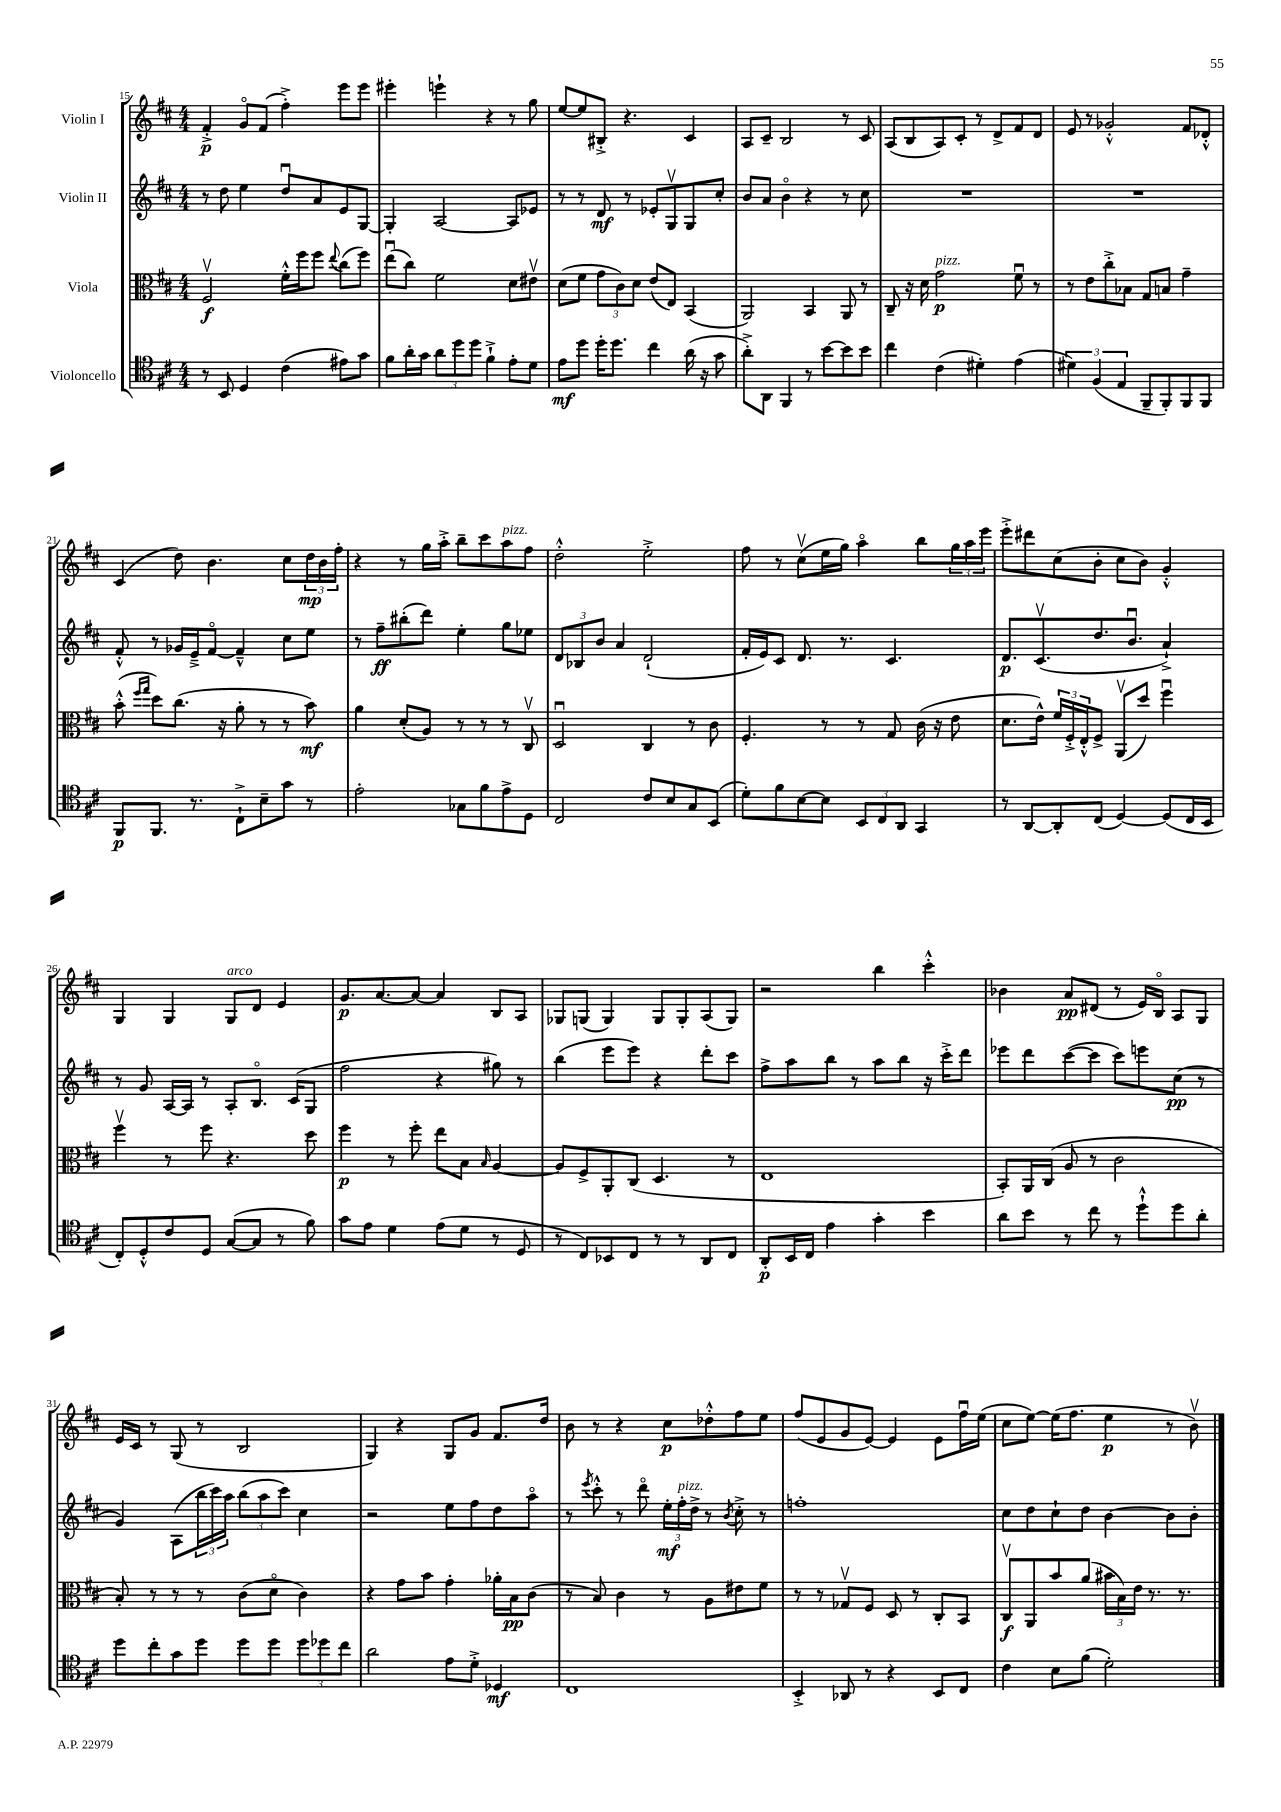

**kern	**kern	**kern	**kern
*staff4	*staff3	*staff2	*staff1
*clefC4	*clefC3	*clefG2	*clefG2
*k[f#c#]	*k[f#c#]	*k[f#c#]	*k[f#c#]
*M4/4	*M4/4	*M4/4	*M4/4
8r	2F#v/	8r	4f#'^/
8BB/	.	8dd\	.
4D/	.	4ee\	8go/L
.	.	.	(8f#/J
(4c#\	16f#'^^\LL	8ddu/L	4ff#'^\)
.	16ff#\J	.	.
.	8ff#\J	8a/	.
.	8qqee/	.	.
8e#\L)	(8cc#\L	8e/	8eee\L
8g\J	8ff#\J)	[8G/J	8eee\J
=	=	=	=
8f#\L	(8eeu\L	4G'/]	4eee#'\
16a'\L	8cc#\J)	.	.
16g\JJ	.	.	.
12a\L	2f#\	[2A/	4eee`\
12dd\	.	.	.
12dd\J	.	.	.
4f#`^\	.	.	4r
8e'\L	8d\L	8A/]L	8r
8d\J	8e#v\J	8e-/J	8gg\
=	=	=	=
8e\L	(8d\L	8r	[8ee/L
8dd\J	8f#\J	8r	8ee/]
16dd'\LK	12g\L	8d/	8B#'^/J
8.dd\J	.	.	.
.	12c#\)	.	.
.	.	8r	4.r
.	12d\J	.	.
4cc#\	(8e/L	8e-'/L	.
.	8E/J)	8Gv/	.
(16a\	(4BB/	8G/	4c#/
16r	.	.	.
8g\	.	8cc#'/J	.
=	=	=	=
8a'^\L)	2AA/)	8b/L	8A/L
8AA\J	.	8a/J	8c#~/J
4FF#/	.	4bo\	2B/
8r	4BB/	4r	.
[8b\L	.	.	.
8b\]	8AA/	8r	8r
8b\J	8r	8cc#\	8c#/
=	=	=	=
4cc#\	8C#~/	1r	(8A/L
.	16r	.	8B/
.	16d\	.	.
(4c#\	2g\	.	8A/)
.	.	.	8c#'/J
4d#'\)	.	.	8r
.	.	.	8d^/L
(4e\	8f#u\	.	8f#/
.	8r	.	8d/J
=	=	=	=
6d#\)	8r	1r	8e/
.	8e\L	.	8r
(6F#/	.	.	.
.	8cc#'^\	.	2g-'^^/
6E/	.	.	.
.	8B-\J	.	.
8FF#~/L	8G/L	.	.
8FF#'/)	8B/J	.	.
8FF#/	4g~\	.	8f#/L
8FF#/J	.	.	8d-'^^/J
=	=	=	=
8FF#/L	(8b'^^\	8f#'^^/	(4c#/
.	16qqff#/LL	.	.
.	16qqgg/JJ	.	.
8.FF#/J	8dd\L)	8r	.
.	(8.cc#\J	16g-/LL	8dd\)
8.r	.	16e~^/J	.
.	.	[8f#o/J	4.b\
.	16r	.	.
8C#`^\L	8a'\	4f#~^^/]	.
8B~\	8r	.	.
8g\J	8r	8cc#\L	8cc#\L
8r	8b\)	8ee\J	24dd\L
.	.	.	24b\
.	.	.	24ff#'\JJ
=	=	=	=
2e'\	4a\	8r	4r
.	.	8ff#~\L	.
.	(8d'/L	(8bb#'\	8r
.	8A/J)	8ddd\J)	16gg\LL
.	.	.	16aa'^\JJ
8G-\L	8r	4ee'\	8bb~\L
8f#\	8r	.	8ccc#\
8e^\	8r	8gg\L	8aa\
8D\J	8C#v/	8ee-\J	8ff#\J
=	=	=	=
2C#/	2Du/	12d/L	2dd'^^\
.	.	12B-/	.
.	.	12b/J	.
.	.	4a/	.
8c#/L	4C#/	(2d`/	2ee'^\
8B/	.	.	.
8G/	8r	.	.
(8BB/J	8c#\	.	.
=	=	=	=
8d'\L)	4.F#'/	16f#'/LL	8ff#\
.	.	16e/J)	.
8f#\	.	8c#/J	8r
[8B\	.	8.d/	(8cc#v\L
8B\]J	8r	.	16ee\L
.	.	8.r	16gg\JJ)
12BB/L	8r	.	4aao\
12C#/	.	.	.
.	8G/	4.c#/	.
12AA/J	.	.	.
4GG/	(16c#\	.	8bb\L
.	16r	.	.
.	8e\	.	24gg\L
.	.	.	24aa\
.	.	.	24eee\JJ
=	=	=	=
8r	8.d\L	8.d/L	8eee'^\L
[8AA/L	.	.	8ddd#\
.	16e^^\Jk)	(8.c#v/	.
8AA'/]	24f#/LL	.	(8cc#\
.	24F#'^/	.	.
.	24E'^^/J	.	.
(8C#/J	8F#^/J	8.dd/	8b'\J
[4D/)	(8AAv/L	.	8cc#\L
.	.	8.bu/J	.
.	8dd/J)	.	8b\J)
(8D/]L	4ff#u\	4a`^/)	4g'^^/
16C#/L	.	.	.
16BB/JJ	.	.	.
=	=	=	=
8C#'/L)	4ff#v\	8r	4G/
8D'^^/	.	8g/	.
8c#/	8r	[16A/LL	4G/
.	.	16A/]JJ	.
8D/J	8ff#\	8r	.
([8G/L	4.r	8A'/L	8G/L
8G/]J	.	8.Bo/J	8d/J
8r	.	.	4e/
.	.	(16c#/LK	.
8f#\)	8dd\	8G/J	.
=	=	=	=
8g\L	4ff#\	2ff#\	8.g/L
8e\J	.	.	.
.	.	.	[8.a/
4d\	8r	.	.
.	8ff#'\	.	8a/_J
(8e\L	8ee\L	4r	4a/]
8d\J	8B\J	.	.
.	16qqB/	.	.
8r	[4A/	8gg#\)	8B/L
8D/	.	8r	8A/J
=	=	=	=
8r	8A/]L	(4bb\	8G-/L
8C#/L)	8F#^/	.	(8G/J
8BB-/	8AA'/	8eee\L	4G/)
8C#/J	(8C#/J	8eee\J)	.
8r	4.D/	4r	8G/L
8r	.	.	8G'/
8AA/L	.	8ddd'\L	(8A/
8C#/J	8r	8ccc#\J	8G/J)
=	=	=	=
8AA'/L	1E	8ff#^\L	2r
16BB/L	.	8aa\	.
16C#/JJ	.	.	.
4e\	.	8bb\J	.
.	.	8r	.
4g'\	.	8aa\L	4bb\
.	.	8bb\J	.
4b\	.	16r	4ccc#'^^\
.	.	16ccc#'^\LK	.
.	.	8ddd\J	.
=	=	=	=
8a\L	8BB'/L)	8eee-\L	4b-\
8b\J	16AA/L	8ddd\	.
.	(16C#/JJ	.	.
8r	8A/	([8ccc#\	8a/L
8cc#\	8r	8ccc#\]J	(8d#/J
8r	2c#\	8ccc#\L)	8r
8dd`^^\L	.	8eee\	16e/LL)
.	.	.	16Bo/JJ
8dd\	.	(8cc#\J	8A/L
8a'\J	.	8r	8G/J
=	=	=	=
8dd\L	8B'/)	4g/)	16e/LL
.	.	.	16c#/JJ
8cc#'\	8r	.	8r
8g\	8r	(8A\L	(8G/
8dd\J	8r	24bb\L	8r
.	.	24ccc#\)	.
.	.	24aa\JJ	.
8dd\L	(8c#\L	(12bb\L	2B/
.	.	12aa\	.
8dd\J	8do\J	.	.
.	.	12ccc#\J)	.
12dd\L	4c#\)	4cc#\	.
12dd-\	.	.	.
12cc#\J	.	.	.
=	=	=	=
2a\	4r	2r	4G/)
.	8g\L	.	4r
.	8b\J	.	.
8e\L	4g'\	8ee\L	8G/L
8d'^\J	.	8ff#\	8g/J
4D-/	16a-'\LL	8dd\	8.f#/L
.	16B\J	.	.
.	(8c#\J	8aao\J	.
.	.	.	16dd/Jk
=	=	=	=
1C#	8r	8r	8b\
.	.	8qeee/	.
.	8B/)	8ccc#'^^\	8r
.	4c#\	8r	4r
.	.	8dddo\	.
.	8r	24ee'\LL	8cc#\L
.	.	24ff#'\	.
.	.	24dd^\JJ	.
.	8A\L	8r	8dd-'^^\
.	.	8qb/	.
.	8e#\	8cc#'^\	8ff#\
.	8f#\J	8r	8ee\J
=	=	=	=
4BB'^/	8r	1ff'	(8ff#/L
.	8r	.	8e/
8AA-/	8G-v/L	.	8g/
8r	8F#/J	.	[8e/J)
4r	8D/	.	4e/]
.	8r	.	.
8BB/L	8C#'/L	.	8e\L
8C#/J	8BB/J	.	16ff#u\L
.	.	.	(16ee\JJ
=	=	=	=
4c#\	8C#v/L	8cc#\L	8cc#\L
.	8AA/	8dd\	[8ee\J)
8B\L	8b/	8cc#`\	(16ee\]LK
.	.	.	8.ff#\J
(8f#\J	(8a/J	8dd\J	.
2d'\)	24b#\LL	[4b\	4ee\
.	24B\)	.	.
.	24e\JJ	.	.
.	8.r	.	.
.	.	8b\]L	8r
.	8.r	.	.
.	.	8b'\J	8bv\)
==	==	==	==
*-	*-	*-	*-
